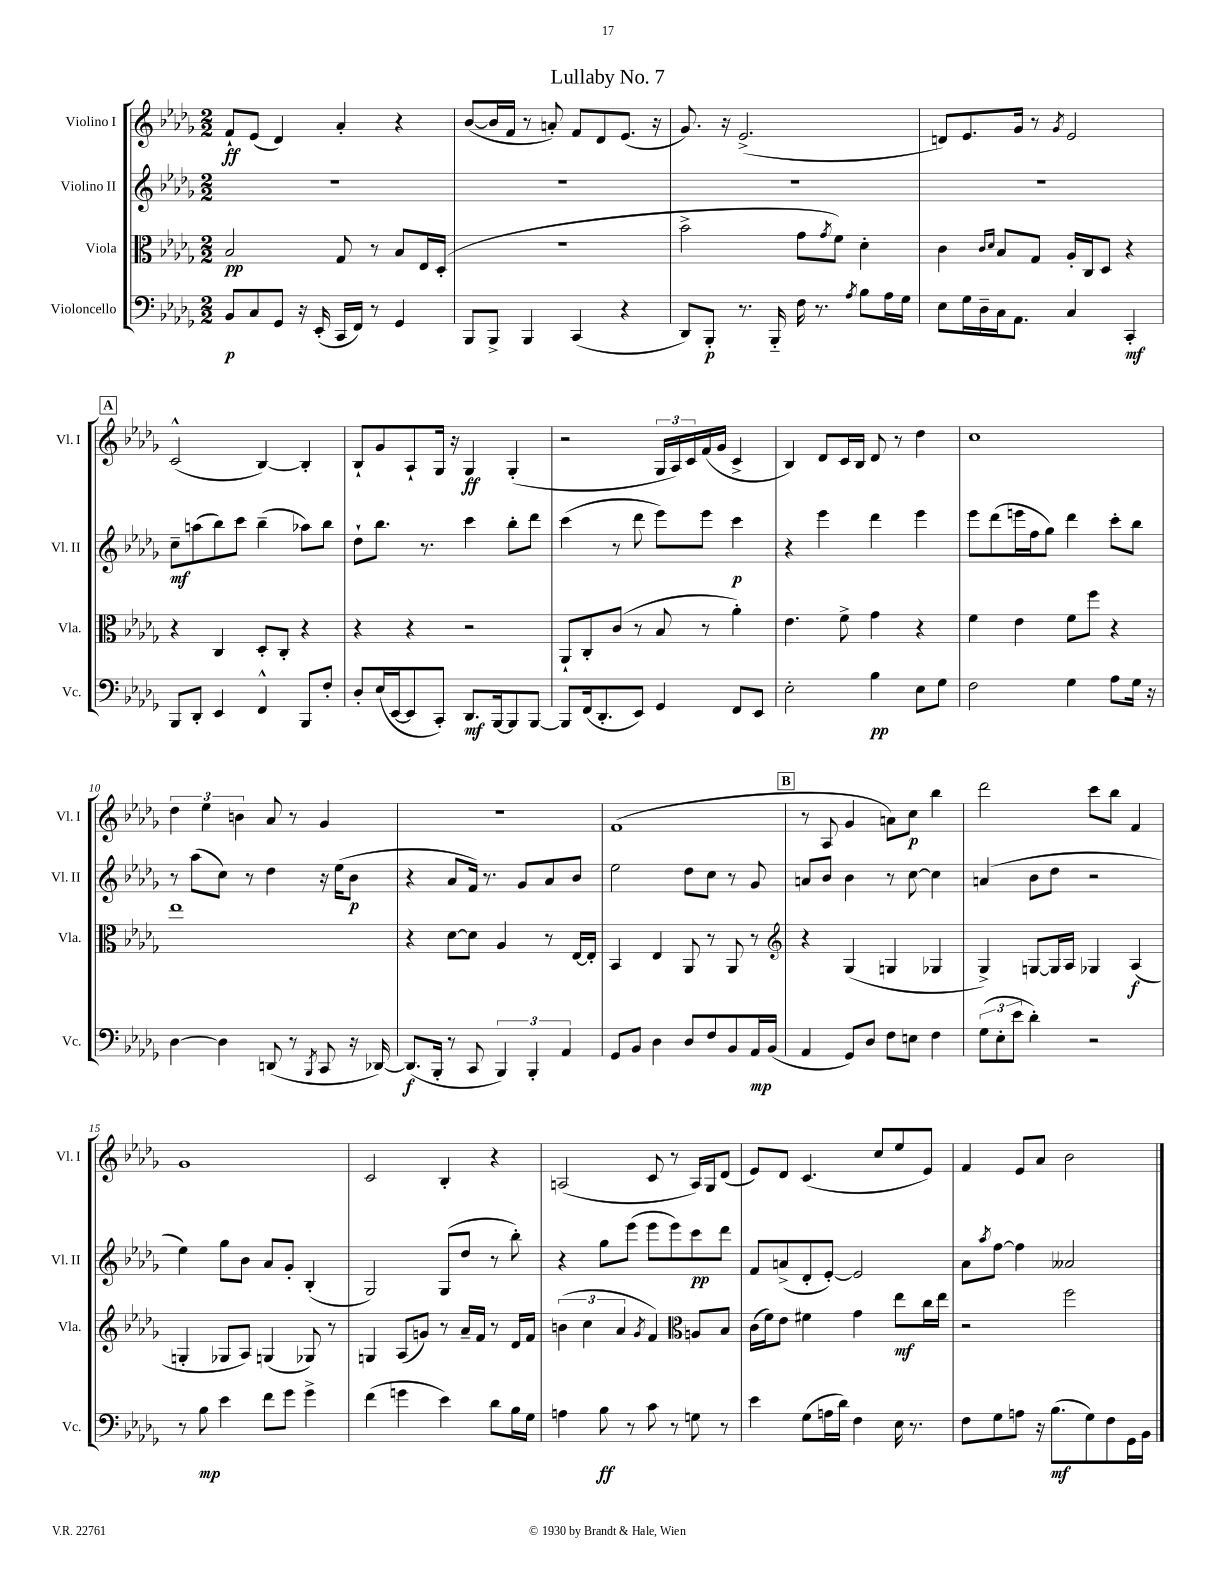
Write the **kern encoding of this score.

**kern	**kern	**kern	**kern
*staff4	*staff3	*staff2	*staff1
*clefF4	*clefC3	*clefG2	*clefG2
*k[b-e-a-d-g-]	*k[b-e-a-d-g-]	*k[b-e-a-d-g-]	*k[b-e-a-d-g-]
*M2/2	*M2/2	*M2/2	*M2/2
8BB-	2B-	1r	8f`
8C	.	.	(8e-
8GG-	.	.	4d-)
16r	.	.	.
(16EE-'	.	.	.
16CC	8G-	.	4a-'
16FF)	.	.	.
8r	8r	.	.
4GG-	8B-	.	4r
.	16E-	.	.
.	(16D-'	.	.
=	=	=	=
8BBB-	1r	1r	([8b-
8BBB-^	.	.	16b-]
.	.	.	16f
4BBB-	.	.	8r
.	.	.	8a')
(4CC	.	.	8f
.	.	.	8d-
4r	.	.	(8.e-
.	.	.	16r
=	=	=	=
8DD-)	2b-^	1r	8.g-)
8BBB-'	.	.	.
.	.	.	16r
8.r	.	.	(2.e-^
16BBB-'~	.	.	.
16F	8g-	.	.
8.r	.	.	.
.	8qg-	.	.
.	8f)	.	.
8qA-	.	.	.
8B-	4d-'	.	.
16A-	.	.	.
16G-	.	.	.
=	=	=	=
8E-	4c	1r	8d)
16G-	.	.	8.e-
16D-~	.	.	.
.	16qqc	.	.
.	16qqd-	.	.
16C	8B-	.	.
8.AA-	.	.	16g-
.	8G-	.	8r
.	.	.	8qg-
4C	16A-'	.	2e-
.	16C	.	.
.	8D-	.	.
4CC'	4r	.	.
=	=	=	=
8BBB-	4r	8cc~	(2c^^
8DD-'	.	(8aa	.
4EE-	4C	8bb-)	.
.	.	8ccc	.
4FF^^	8D-'	(4bb-~	[4B-)
.	8C'	.	.
8BBB-	4r	8aa-)	4B-']
8F'	.	8bb-	.
=	=	=	=
8D-'	4r	8dd-`	8B-`
(16E-	.	8.bb-	8g-
[16EE-	.	.	.
8EE-]	4r	.	8A-`
.	.	8.r	.
8CC')	.	.	16G-
.	.	.	16r
8.DD-	2r	4ccc	4G-
[16BBB-	.	.	.
8BBB-]	.	8bb-'	(4G-'
[8BBB-	.	8ddd-	.
=	=	=	=
8BBB-]	8AA-`	(4ccc	2r
(16FF	8C'	.	.
8.DD-'	.	.	.
.	(8c	8r	.
8EE-)	8r	8ddd-	.
4GG-	8B-	8eee-)	24G-
.	.	.	24A-)
.	.	.	24c
.	8r	8eee-	(16f
.	.	.	16g-
8FF	4a-')	4ccc	4c^
8EE-	.	.	.
=	=	=	=
2E-'	4.e-	4r	4B-)
.	.	4eee-	8d-
.	8f^	.	16c
.	.	.	16B-
4B-	4g-	4ddd-	8d-
.	.	.	8r
8E-	4r	4eee-	4dd-
8G-	.	.	.
=	=	=	=
2F	4f	8eee-	1cc
.	.	(8ddd-	.
.	4e-	16eee	.
.	.	16ff	.
.	.	8gg-)	.
4G-	8f	4ddd-	.
.	8ff	.	.
8A-	4r	8ccc'	.
16G-	.	8bb-	.
16r	.	.	.
=	=	=	=
[4D-	1ee-	8r	6dd-
.	.	(8aa-	.
.	.	.	6ee-
4D-]	.	8cc)	.
.	.	.	6b
.	.	8r	.
(8DD	.	4dd-	8a-
8r	.	.	8r
8qBBB-	.	.	.
8CC	.	16r	4g-
.	.	(16ee-	.
16r	.	8b-	.
[16DD-)	.	.	.
=	=	=	=
(8.DD-]	4r	4r	1r
16BBB-'	.	.	.
8r	[8d-	8a-	.
8CC	8d-]	16f)	.
.	.	8.r	.
6BBB-)	4A-	.	.
.	.	8g-	.
6BBB-'	.	.	.
.	8r	8a-	.
6AA-	.	.	.
.	[16E-	8b-	.
.	16E-']	.	.
=	=	=	=
8GG-	4BB-	2ee-	(1f
8BB-	.	.	.
4D-	4E-	.	.
8D-	8AA-	8dd-	.
8F	8r	8cc	.
8BB-	8AA-	8r	.
16AA-	8r	8g-	.
(16BB-	.	.	.
=	=	=	=
*	*clefG2	*	*
4AA-	4r	8a	8r
.	.	8b-	8A-
8GG-)	(4G-	4b-	4g-
8D-	.	.	.
8F	4G	8r	8a)
8E	.	[8cc	8cc
4F	4G-	4cc]	4bb-
=	=	=	=
(12G-	4G-^)	(4a	2ddd-
12E-'	.	.	.
12e-	.	.	.
4d-')	[8G	8b-	.
.	16G]	8dd-	.
.	16A-	.	.
2r	4G-	2r	8ccc
.	.	.	8bb-
.	(4A-	.	4f
=	=	=	=
8r	4G'	4ee-)	1g-
8B-	.	.	.
4e-	8G-	8gg-	.
.	8A-)	8b-	.
8f	(4G	8a-	.
8g-	.	8g-'	.
4g-^	8G-)	(4B-'	.
.	8r	.	.
=	=	=	=
(4f	4G	2G-)	2c
4g	(8A-	.	.
.	8g)	.	.
4e-)	8r	(8G-	4B-'
.	16a-~	8dd-	.
.	16f	.	.
8d-	8r	8r	4r
16B-	16d-	8bb-')	.
16G-	16f	.	.
=	=	=	=
4A	(6b	4r	(2A
.	6cc	.	.
8B-	.	8gg-	.
.	6a-	.	.
8r	.	(8eee-	.
.	8qg-	.	.
8c	4f)	8eee-	8c
8r	.	8eee-)	8r
*	*clefC3	*	*
8G	8A	8ccc	16A)
.	.	.	16G-
8r	8B-	8ddd-	(8d-
=	=	=	=
4e-	(16c	8f	8e-)
.	16f)	.	.
.	8e-	(8a^	8d-
(8G-	4f#	8d-'	(4.c
16A	.	[8e-')	.
16d-)	.	.	.
4F	4g-	2e-]	.
.	.	.	8cc
16E-	8ee-	.	8ee-
8.r	.	.	.
.	16cc	.	8e-)
.	16ee-	.	.
=	=	=	=
8F	2r	8a-	4f
.	.	8qaa-	.
8G-	.	[8ff	.
8A	.	4ff]	8e-
16r	.	.	8a-
(8.B-	.	.	.
.	2ff	2a--	2b-
8G-)	.	.	.
8F	.	.	.
16GG-	.	.	.
16BB-	.	.	.
==	==	==	==
*-	*-	*-	*-
